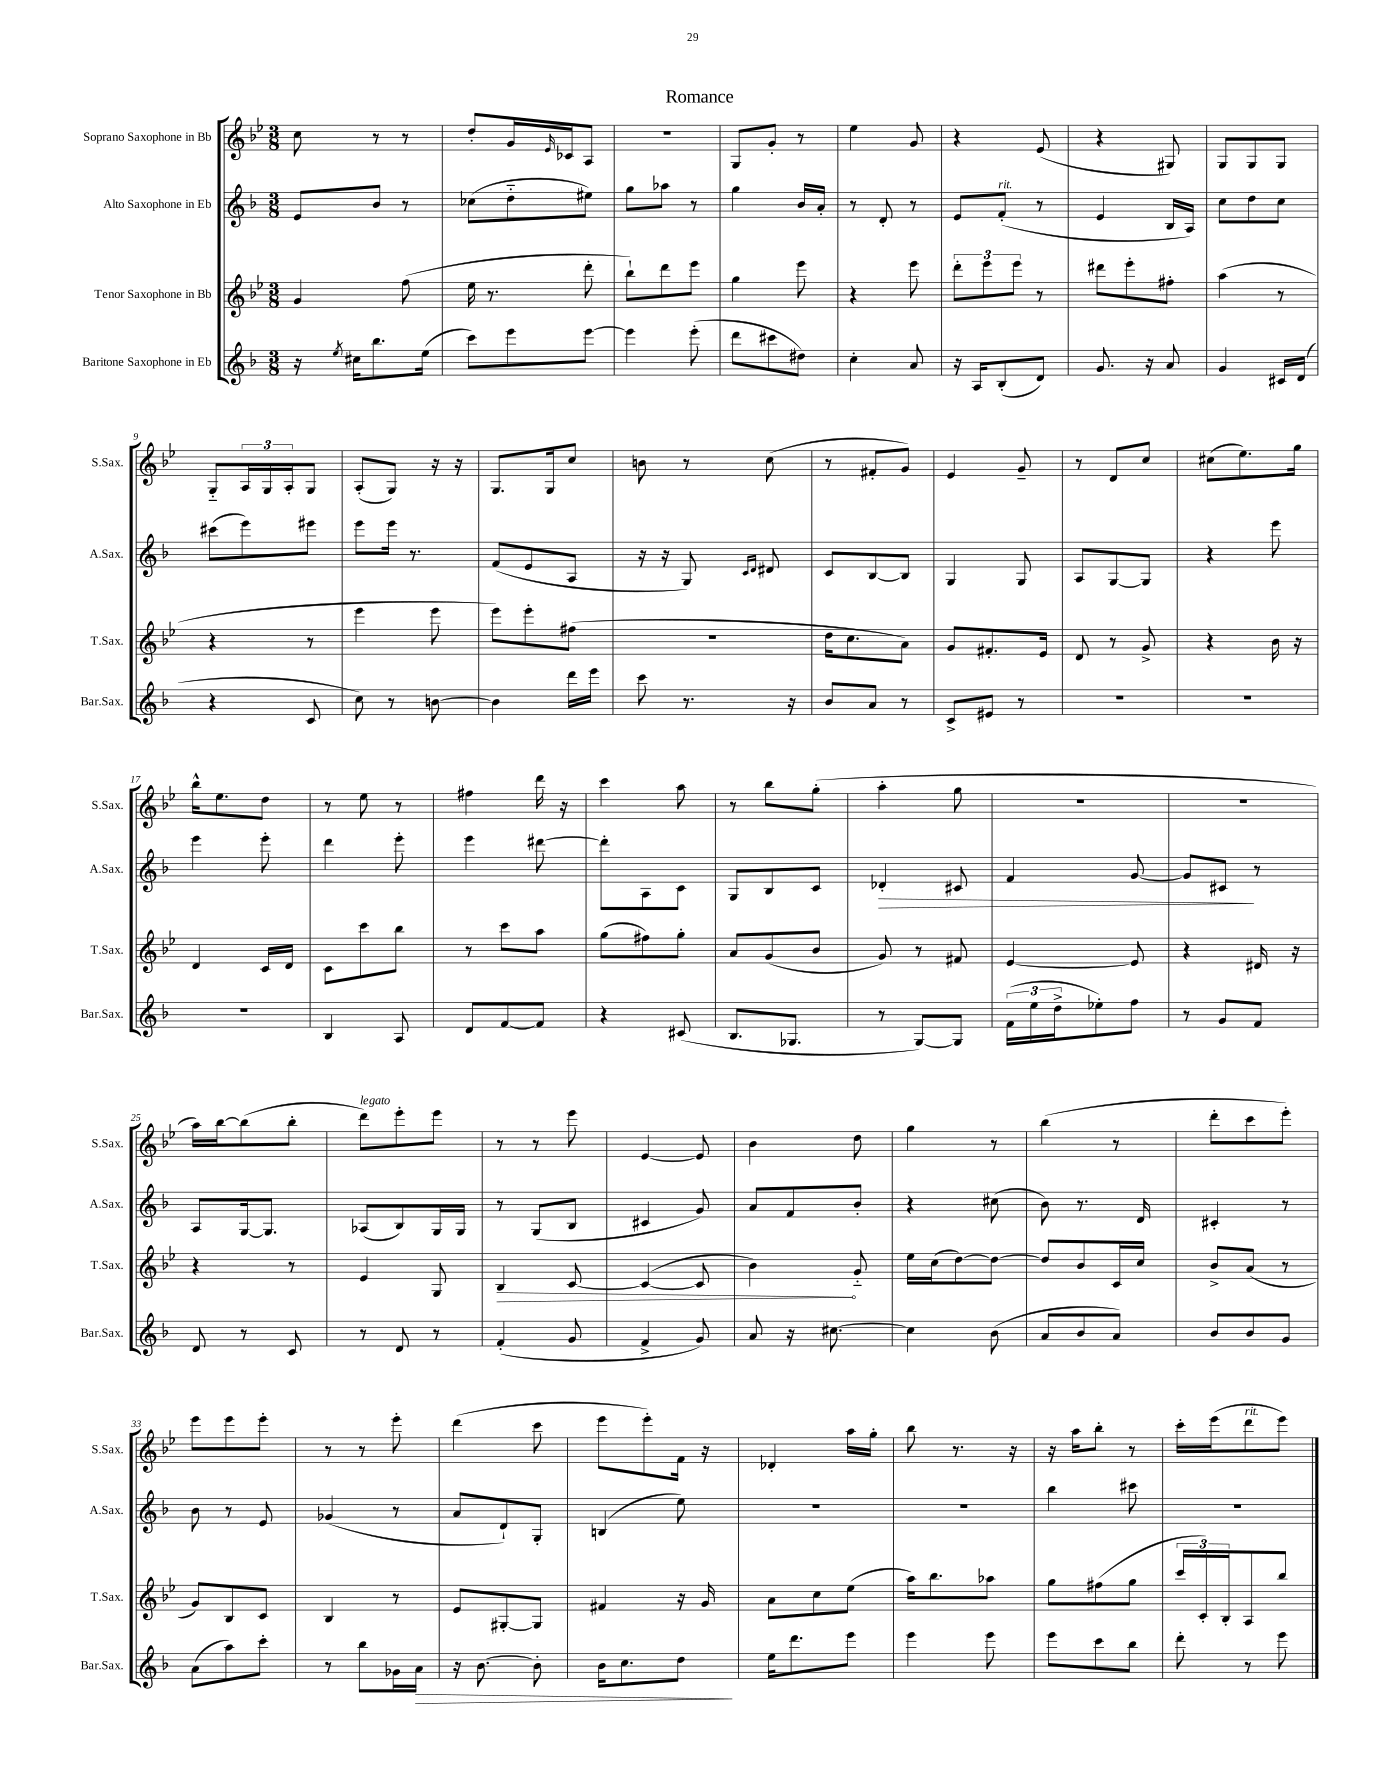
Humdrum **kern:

**kern	**dynam	**kern	**dynam	**kern	**dynam	**kern
*part4	*part4	*part3	*part3	*part2	*part2	*part1
*staff4	*staff4	*staff3	*staff3	*staff2	*staff2	*staff1
*I"Baritone Saxophone in Eb	*	*I"Tenor Saxophone in Bb	*	*I"Alto Saxophone in Eb	*	*I"Soprano Saxophone in Bb
*I'Bar.Sax.	*	*I'T.Sax.	*	*I'A.Sax.	*	*I'S.Sax.
*clefG2	*	*clefG2	*	*clefG2	*	*clefG2
*k[b-]	*	*k[b-e-]	*	*k[b-]	*	*k[b-e-]
*M3/8	*	*M3/8	*	*M3/8	*	*M3/8
=1	=1	=1	=1	=1	=1	=1
16r	.	4g/	.	8e/L	.	8cc\
8qee/	.	.	.	.	.	.
16cc#X\KL	.	.	.	.	.	.
8.bb-\	.	.	.	8b-/J	.	8r
.	.	(8ff\	.	8r	.	8r
(16ee\Jk	.	.	.	.	.	.
=2	=2	=2	=2	=2	=2	=2
8ccc\L)	.	16ee-\	.	(8cc-X\L	.	8dd'/L
.	.	8.r	.	.	.	.
8eee\	.	.	.	8dd\	.	16g/L
.	.	.	.	.	.	16qqe-/
.	.	.	.	.	.	16c-X/J
[8eee\J	.	8ddd'\	.	8ee#X\J)	.	8A/J
=3	=3	=3	=3	=3	=3	=3
4eee\]	.	8bb-`\L)	.	8gg\L	.	4.r
.	.	8ddd\	.	8aa-X\J	.	.
(8eee'\	.	8eee-\J	.	8r	.	.
=4	=4	=4	=4	=4	=4	=4
8ddd\L	.	4gg\	.	4gg\	.	8G/L
8ccc#X\	.	.	.	.	.	8g'/J
8dd#X\J)	.	8eee-\	.	16b-/LL	.	8r
.	.	.	.	16a'/JJ	.	.
=5	=5	=5	=5	=5	=5	=5
4cc'\	.	4r	.	8r	.	4ee-\
.	.	.	.	8d'/	.	.
8a/	.	8eee-\	.	8r	.	8g/
=6	=6	=6	=6	=6	=6	=6
16r	.	12ddd'\L	.	8e/L	.	4r
16A/KL	.	.	.	.	.	.
.	.	12eee-\	.	.	.	.
!	!	!	!	!LO:TX:a:i:t=rit.	!	!
(8B-'/	.	.	.	(8f'/J	.	.
.	.	12eee-\J	.	.	.	.
8d/J)	.	8r	.	8r	.	(8e-/
=7	=7	=7	=7	=7	=7	=7
8.g/	.	8ddd#X\L	.	4e/	.	4r
.	.	8eee-'\	.	.	.	.
16r	.	.	.	.	.	.
8a/	.	8ff#X'\J	.	16B-/LL	.	8G#X/)
.	.	.	.	16A/JJ)	.	.
=8	=8	=8	=8	=8	=8	=8
4g/	.	(4aa\	.	8cc\L	.	8G/L
.	.	.	.	8dd\	.	8G/
16c#X/LL	.	8r	.	8cc\J	.	8G/J
(16d/JJ	.	.	.	.	.	.
!!LO:LB:g=z
=9	=9	=9	=9	=9	=9	=9
4r	.	4r	.	(8ccc#X\L	.	8G/L
.	.	.	.	8eee\)	.	24A/L
.	.	.	.	.	.	24G/
.	.	.	.	.	.	24A'/J
8c/	.	8r	.	8eee#X\J	.	8G/J
=10	=10	=10	=10	=10	=10	=10
8cc\)	.	4eee-\	.	8eee\L	.	(8A'/L
8r	.	.	.	16eee\Jk	.	8G/J)
.	.	.	.	8.r	.	.
[8bn\	.	8eee-\	.	.	.	16r
.	.	.	.	.	.	16r
=11	=11	=11	=11	=11	=11	=11
4b\]	.	8eee-\L)	.	(8f/L	.	8.G/L
.	.	8eee-'\	.	8e/	.	.
.	.	.	.	.	.	16G/k
16ddd\LL	.	(8ff#X\J	.	8A/J	.	8cc/J
16eee\JJ	.	.	.	.	.	.
=12	=12	=12	=12	=12	=12	=12
8ccc\	.	4.r	.	16r	.	8bn\
.	.	.	.	16r	.	.
8.r	.	.	.	8G/)	.	8r
.	.	.	.	16qqc/LL	.	.
.	.	.	.	16qqd/JJ	.	.
.	.	.	.	8d#X/	.	(8cc\
16r	.	.	.	.	.	.
=13	=13	=13	=13	=13	=13	=13
8b-/L	.	16dd\KL	.	8c/L	.	8r
.	.	8.cc\	.	.	.	.
8a/J	.	.	.	[8B-/	.	8f#X'/L
8r	.	8a\J)	.	8B-/J]	.	8g/J)
=14	=14	=14	=14	=14	=14	=14
8c^/L	.	8g/L	.	4G/	.	4e-/
8e#X/J	.	8.f#X'/	.	.	.	.
8r	.	.	.	8G/	.	8g~/
.	.	16e-/Jk	.	.	.	.
=15	=15	=15	=15	=15	=15	=15
4.r	.	8d/	.	8A/L	.	8r
.	.	8r	.	[8G/	.	8d/L
.	.	8g^/	.	8G/J]	.	8cc/J
=16	=16	=16	=16	=16	=16	=16
4.r	.	4r	.	4r	.	(8cc#X\L
.	.	.	.	.	.	8.ee-\)
.	.	16b-\	.	8eee\	.	.
.	.	16r	.	.	.	16gg\Jk
!!LO:LB:g=z
=17	=17	=17	=17	=17	=17	=17
4.r	.	4d/	.	4eee\	.	16bb-^^\KL
.	.	.	.	.	.	8.ee-\
.	.	16c/LL	.	8eee'\	.	8dd\J
.	.	16d/JJ	.	.	.	.
=18	=18	=18	=18	=18	=18	=18
4B-/	.	8c\L	.	4ddd\	.	8r
.	.	8ccc\	.	.	.	8ee-\
8A/	.	8bb-\J	.	8eee'\	.	8r
=19	=19	=19	=19	=19	=19	=19
8d/L	.	8r	.	4eee\	.	4ff#X\
[8f/	.	8ccc\L	.	.	.	.
8f/J]	.	8aa\J	.	[8ddd#X\	.	16ddd\
.	.	.	.	.	.	16r
=20	=20	=20	=20	=20	=20	=20
4r	.	(8gg\L	.	8ddd#'\L]	.	4ccc\
.	.	8ff#X\)	.	8A\	.	.
(8c#X/	.	8gg'\J	.	8c\J	.	8aa\
=21	=21	=21	=21	=21	=21	=21
8.B-/L	.	8a/L	.	8G/L	.	8r
.	.	(8g/	.	8B-/	.	8bb-\L
8.G-X/J	.	.	.	.	.	.
.	.	8b-/J	.	8c/J	.	(8gg'\J
=22	=22	=22	=22	=22	=22	=22
!	!	!	!	!	!LO:HP:b	!
8r	.	8g/)	.	4d-X'/	>	4aa'\
[8G/L)	.	8r	.	.	.	.
8G/J]	.	8f#X/	.	8c#X/	.	8gg\
=23	=23	=23	=23	=23	=23	=23
(24f\LL	.	[4e-/	.	4f/	.	4.r
24ee\	.	.	.	.	.	.
24dd^\J	.	.	.	.	.	.
8ee-X'\)	.	.	.	.	.	.
8ff\J	.	8e-/]	.	[8g/	.	.
=24	=24	=24	=24	=24	=24	=24
8r	.	4r	.	8g/L]	.	4.r
8g/L	.	.	.	8c#X/J	.	.
8f/J	.	16d#X/	.	8r	]	.
.	.	16r	.	.	.	.
!!LO:LB:g=z
=25	=25	=25	=25	=25	=25	=25
8d/	.	4r	.	8A/L	.	16aa\LL)
.	.	.	.	.	.	[16bb-\J
8r	.	.	.	[16G/k	.	(8bb-\]
.	.	.	.	8.G/J]	.	.
8c/	.	8r	.	.	.	8bb-'\J
=26	=26	=26	=26	=26	=26	=26
!	!	!	!	!	!	!LO:TX:a:i:t=legato
8r	.	4e-/	.	(8A-X/L	.	8ddd\L)
8d/	.	.	.	8B-/)	.	8eee-'\
8r	.	8G/	.	16G/L	.	8eee-\J
.	.	.	.	16G/JJ	.	.
=27	=27	=27	=27	=27	=27	=27
!	!	!	!LO:HP:b	!	!	!
(4f'/	.	4B-/	>	8r	.	8r
.	.	.	.	(8G/L	.	8r
8g/	.	[8c/	.	8B-/J	.	8eee-\
=28	=28	=28	=28	=28	=28	=28
4f^/	.	(4c/_	.	4c#X/	.	[4e-/
8g/)	.	8c/]	.	8g/)	.	8e-/]
=29	=29	=29	=29	=29	=29	=29
8a/	.	4b-\)	.	8a/L	.	4b-\
16r	.	.	.	8f/	.	.
[8.cc#X\	.	.	.	.	.	.
.	.	8g/	]	8b-'/J	.	8dd\
=30	=30	=30	=30	=30	=30	=30
4cc#\]	.	16ee-\LL	.	4r	.	4gg\
.	.	(16cc\J	.	.	.	.
.	.	[8dd\)	.	.	.	.
(8b-\	.	8dd\J_	.	(8cc#X\	.	8r
=31	=31	=31	=31	=31	=31	=31
8a/L	.	8dd/L]	.	8b-\)	.	(4bb-\
8b-/	.	8b-/	.	8.r	.	.
8a/J)	.	16c/L	.	.	.	8r
.	.	16cc/JJ	.	16d/	.	.
=32	=32	=32	=32	=32	=32	=32
8b-/L	.	8b-^/L	.	4c#X'/	.	8ddd'\L
8b-/	.	(8a/J	.	.	.	8ccc\
8g/J	.	8r	.	8r	.	8eee-'\J)
!!LO:LB:g=z
=33	=33	=33	=33	=33	=33	=33
(8a\L	.	8g/L)	.	8b-\	.	8eee-\L
8aa\)	.	8B-/	.	8r	.	8eee-\
8ccc'\J	.	8c/J	.	8e/	.	8eee-'\J
=34	=34	=34	=34	=34	=34	=34
8r	.	4B-/	.	(4g-X/	.	8r
8bb-\L	.	.	.	.	.	8r
16g-X\L	.	8r	.	8r	.	8eee-'\
!	!LO:HP:b	!	!	!	!	!
16a\JJ	>	.	.	.	.	.
=35	=35	=35	=35	=35	=35	=35
16r	.	8e-/L	.	8a/L	.	(4ddd\
[8.b-\	.	.	.	.	.	.
.	.	[8G#X'/	.	8d`/)	.	.
8b-'\]	.	8G#/J]	.	8G'/J	.	8ccc\
=36	=36	=36	=36	=36	=36	=36
16b-\KL	.	4f#X/	.	(4Bn/	.	8eee-\L
8.cc\	.	.	.	.	.	.
.	.	.	.	.	.	8eee-'\)
8dd\J	.	16r	.	8ee\)	.	16f\Jk
.	.	16g/	.	.	.	16r
.	]	.	.	.	.	.
=37	=37	=37	=37	=37	=37	=37
16ee\KL	.	8a\L	.	4.r	.	4d-X'/
8.ddd\	.	.	.	.	.	.
.	.	8cc\	.	.	.	.
8eee\J	.	(8ee-\J	.	.	.	16aa\LL
.	.	.	.	.	.	16gg'\JJ
=38	=38	=38	=38	=38	=38	=38
4eee\	.	16aa\KL)	.	4.r	.	8bb-\
.	.	8.bb-\	.	.	.	.
.	.	.	.	.	.	8.r
8eee\	.	8aa-X\J	.	.	.	.
.	.	.	.	.	.	16r
=39	=39	=39	=39	=39	=39	=39
8eee\L	.	8gg\L	.	4bb-\	.	16r
.	.	.	.	.	.	16aa\KL
8ccc\	.	(8ff#X\	.	.	.	8bb-'\J
8bb-\J	.	8gg\J	.	8ccc#X\	.	8r
=40	=40	=40	=40	=40	=40	=40
8ddd'\	.	24ccc/LL	.	4.r	.	16ccc'\LL
.	.	24c'/)	.	.	.	.
.	.	.	.	.	.	(16eee-\J
.	.	24B-'/J	.	.	.	.
!	!	!	!	!	!	!LO:TX:a:i:t=rit.
8r	.	8A/	.	.	.	8ddd\
8eee\	.	8bb-/J	.	.	.	8eee-\J)
==	==	==	==	==	==	==
*-	*-	*-	*-	*-	*-	*-
